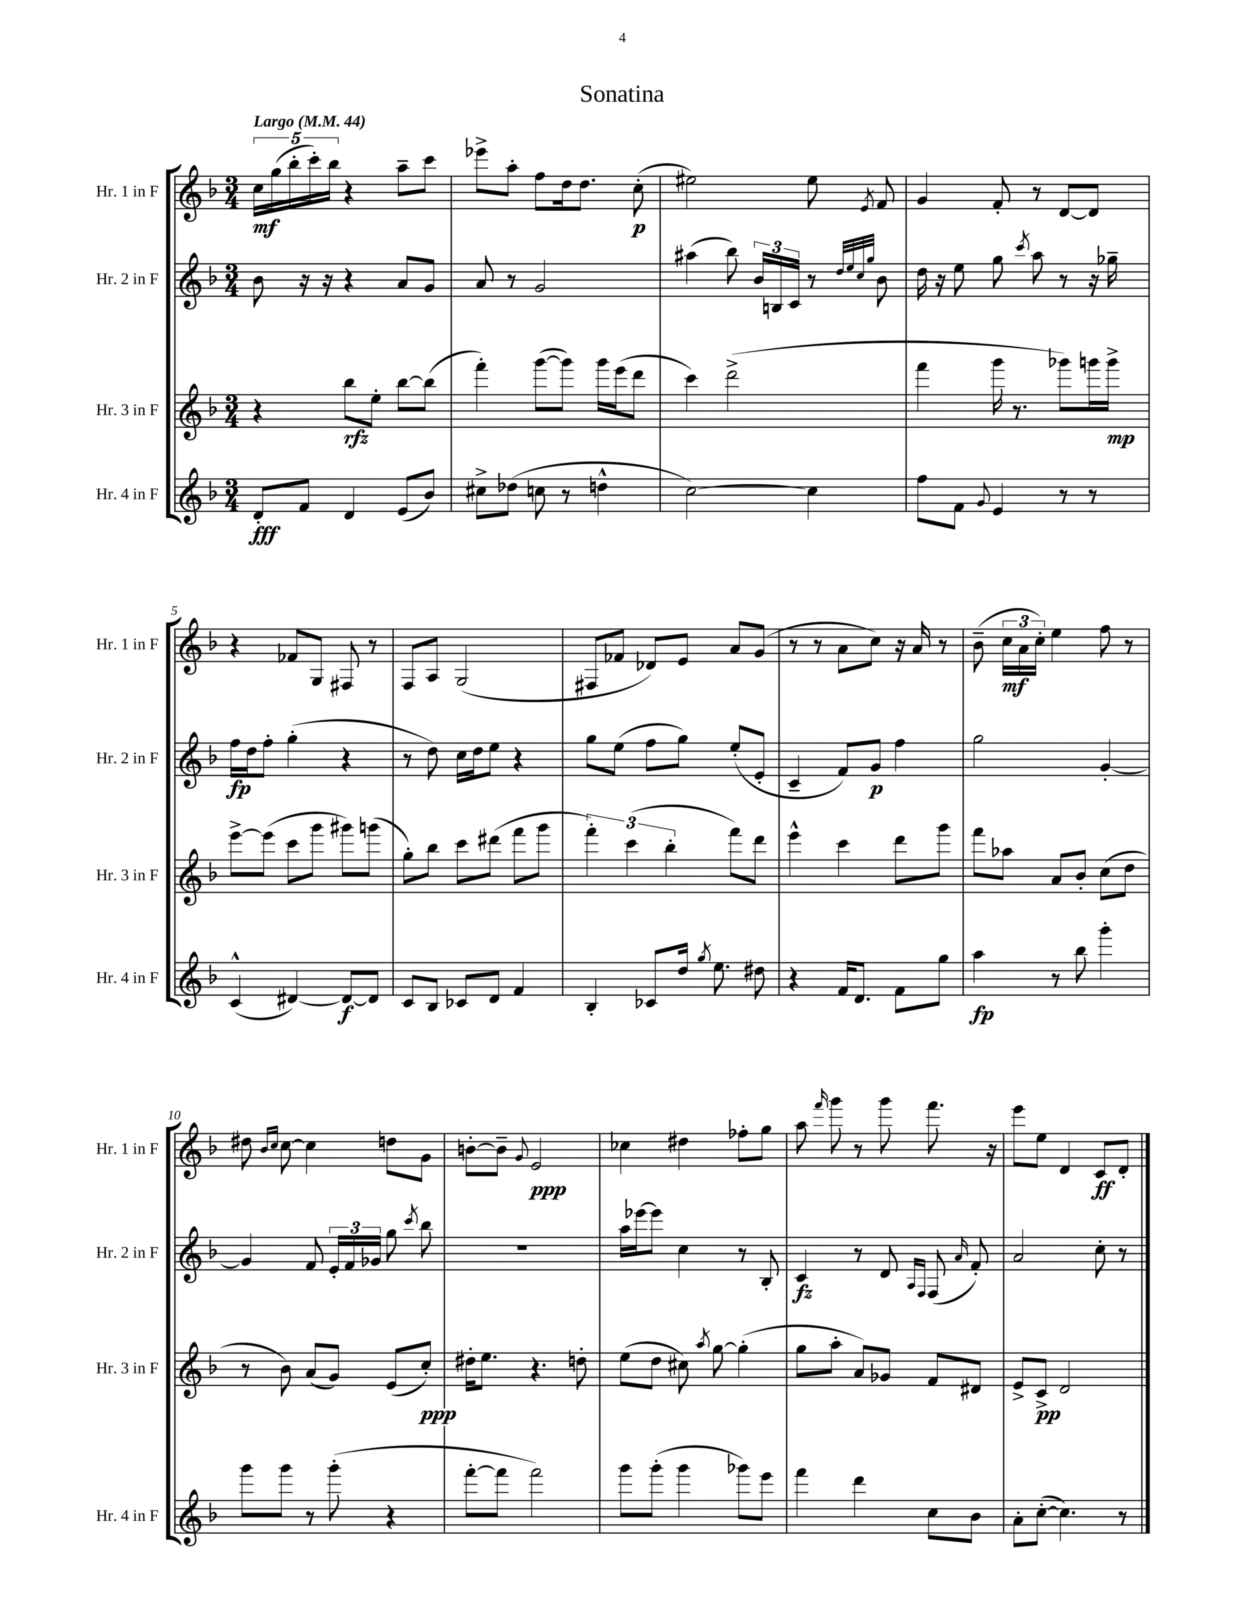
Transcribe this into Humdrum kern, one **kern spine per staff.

**kern	**dynam	**kern	**dynam	**kern	**dynam	**kern	**dynam
*part4	*part4	*part3	*part3	*part2	*part2	*part1	*part1
*staff4	*staff4	*staff3	*staff3	*staff2	*staff2	*staff1	*staff1
*I"Hr. 4 in F	*	*I"Hr. 3 in F	*	*I"Hr. 2 in F	*	*I"Hr. 1 in F	*
*I'Hr. 4 in F	*	*I'Hr. 3 in F	*	*I'Hr. 2 in F	*	*I'Hr. 1 in F	*
*clefG2	*	*clefG2	*	*clefG2	*	*clefG2	*
*k[b-]	*	*k[b-]	*	*k[b-]	*	*k[b-]	*
*M3/4	*	*M3/4	*	*M3/4	*	*M3/4	*
*MM44	*	*MM44	*	*MM44	*	*MM44	*
=1	=1	=1	=1	=1	=1	=1	=1
!	!	!	!	!	!	!LO:TX:a:B:t=Largo	!
8d'/L	fff	4r	.	8b-\	.	20cc\LL	mf
.	.	.	.	.	.	(20gg\	.
.	.	.	.	.	.	20bb-'\	.
8f/J	.	.	.	16r	.	.	.
.	.	.	.	.	.	20ccc'\)	.
.	.	.	.	16r	.	.	.
.	.	.	.	.	.	20bb-\JJ	.
4d/	.	8bb-\L	rfz	4r	.	4r	.
.	.	8ee'\J	.	.	.	.	.
(8e/L	.	[8bb-\L	.	8a/L	.	8aa~\L	.
8b-/J)	.	(8bb-\J]	.	8g/J	.	8ccc\J	.
=2	=2	=2	=2	=2	=2	=2	=2
8cc#X^\L	.	4fff'\)	.	8a/	.	8eee-X^\L	.
(8dd-X\J	.	.	.	8r	.	8aa'\J	.
8ccn\	.	([8ggg\L	.	2g/	.	8ff\L	.
8r	.	8ggg\J])	.	.	.	16dd\k	.
.	.	.	.	.	.	8.dd\J	.
4ddn^^\	.	16ggg\LL	.	.	.	.	.
.	.	(16eee\J	.	.	.	.	.
.	.	8ddd\J	.	.	.	(8cc'\	p
=3	=3	=3	=3	=3	=3	=3	=3
[2cc\)	.	4ccc\)	.	(4aa#X\	.	2ee#X\)	.
.	.	(2ddd^\	.	8bb-\)	.	.	.
.	.	.	.	24b-/LL	.	.	.
.	.	.	.	24Bn/	.	.	.
.	.	.	.	24c/JJ	.	.	.
4cc\]	.	.	.	8r	.	8ee#\	.
.	.	.	.	32qqdd/LLL	.	.	.
.	.	.	.	32qqee/	.	.	.
.	.	.	.	32qqcc/	.	.	.
.	.	.	.	32qqgg/JJJ	.	8qe/	.
.	.	.	.	8b-\	.	8f/	.
=4	=4	=4	=4	=4	=4	=4	=4
8ff\L	.	4fff\	.	16dd\	.	4g/	.
.	.	.	.	16r	.	.	.
8f\J	.	.	.	8ee\	.	.	.
8qqg/	.	.	.	.	.	.	.
4e/	.	16ggg\	.	8gg\	.	8f'/	.
.	.	8.r	.	.	.	.	.
.	.	.	.	8qccc/	.	.	.
.	.	.	.	8aa\	.	8r	.
8r	.	8ggg-X\L)	.	8r	.	[8d/L	.
8r	.	16gggn\L	.	16r	.	8d/J]	.
.	.	16ggg^\JJ	mp	16gg-X~\	.	.	.
!!LO:LB:g=z
=5	=5	=5	=5	=5	=5	=5	=5
(4c^^/	.	[8eee^\L	.	16ff\LL	fp	4r	.
.	.	.	.	16dd\J	.	.	.
.	.	(8eee\J]	.	8ff'\J	.	.	.
[4d#X/)	.	8ccc\L	.	(4gg'\	.	8f-X/L	.
.	.	8ggg\J	.	.	.	8G/J	.
8d#/L_	f	8ggg#X\L)	.	4r	.	8F#X/	.
8d#/J]	.	(8gggn\J	.	.	.	8r	.
=6	=6	=6	=6	=6	=6	=6	=6
8c/L	.	8gg'\L)	.	8r	.	8F/L	.
8B-/J	.	8bb-\J	.	8dd\)	.	8A/J	.
8c-X/L	.	8ccc\L	.	16cc\LL	.	(2G/	.
.	.	.	.	16dd\J	.	.	.
8d/J	.	(8ddd#X\J	.	8ee\J	.	.	.
4f/	.	8fff\L	.	4r	.	.	.
.	.	8ggg\J	.	.	.	.	.
=7	=7	=7	=7	=7	=7	=7	=7
4B-'/	.	6fff'\)	.	8gg\L	.	8F#X/L	.
.	.	.	.	(8ee\J	.	8f-X/J	.
.	.	(6ccc\	.	.	.	.	.
8c-X/L	.	.	.	8ff\L	.	8d-X/L)	.
.	.	6bb-'\	.	.	.	.	.
16dd/Jk	.	.	.	8gg\J)	.	8e/J	.
8qgg/	.	.	.	.	.	.	.
8.ee\	.	.	.	.	.	.	.
.	.	8fff\L)	.	(8ee'/L	.	8a/L	.
8dd#X\	.	8ddd\J	.	8e'/J	.	(8g/J	.
=8	=8	=8	=8	=8	=8	=8	=8
4r	.	4eee^^\	.	4c~/	.	8r	.
.	.	.	.	.	.	8r	.
16f/KL	.	4ccc\	.	8f/L)	.	8a\L	.
8.d/J	.	.	.	.	.	.	.
.	.	.	.	8g/J	p	8cc\J)	.
8f\L	.	8ddd\L	.	4ff\	.	16r	.
.	.	.	.	.	.	16a/	.
8gg\J	.	8ggg\J	.	.	.	8r	.
=9	=9	=9	=9	=9	=9	=9	=9
4aa\	fp	8fff\L	.	2gg\	.	(8b-~\	.
.	.	8aa-X\J	.	.	.	24cc\LL	mf
.	.	.	.	.	.	24a\	.
.	.	.	.	.	.	24cc'\JJ)	.
8r	.	8a/L	.	.	.	4ee\	.
8bb-\	.	8b-'/J	.	.	.	.	.
4ggg'\	.	(8cc\L	.	[4g'/	.	8ff\	.
.	.	8dd\J	.	.	.	8r	.
!!LO:LB:g=z
=10	=10	=10	=10	=10	=10	=10	=10
8ggg\L	.	8r	.	4g/]	.	8dd#X\	.
.	.	.	.	.	.	16qqb-/LL	.
.	.	.	.	.	.	16qqcc/JJ	.
8ggg\J	.	8b-\)	.	.	.	[8cc\	.
8r	.	(8a/L	.	8f/	.	4cc\]	.
(8ggg'\	.	8g/J)	.	24e'/LL	.	.	.
.	.	.	.	24f/	.	.	.
.	.	.	.	24g-X/JJ	.	.	.
4r	.	(8e/L	.	8gg\	.	8ddn\L	.
.	.	.	.	8qccc/	.	.	.
.	.	8cc'/J)	ppp	8bb-\	.	8g\J	.
=11	=11	=11	=11	=11	=11	=11	=11
[8fff'\L	.	16dd#X'\KL	.	2.r	.	[8bn'\L	.
.	.	8.ee\J	.	.	.	.	.
8fff\J]	.	.	.	.	.	8b~\J]	.
.	.	.	.	.	.	8qqg/	.
2fff\)	.	4.r	.	.	.	2e/	ppp
.	.	8ddn'\	.	.	.	.	.
=12	=12	=12	=12	=12	=12	=12	=12
8ggg\L	.	(8ee\L	.	16aa\LL	.	4cc-X\	.
.	.	.	.	[16eee-X\J	.	.	.
(8ggg'\J	.	8dd\J	.	8eee-\J]	.	.	.
4ggg\	.	8cc#X\)	.	4cc\	.	4dd#X\	.
.	.	8qaa/	.	.	.	.	.
.	.	[8gg\	.	.	.	.	.
8ggg-X\L)	.	(4gg'\]	.	8r	.	8ff-X'\L	.
8eee\J	.	.	.	8B-'/	.	8gg\J	.
=13	=13	=13	=13	=13	=13	=13	=13
4fff\	.	8gg\L	.	4c/	fz	8aa\	.
.	.	.	.	.	.	16qqfff/	.
.	.	8aa'\J	.	.	.	8ggg\	.
4ddd\	.	8a/L)	.	8r	.	8r	.
.	.	8g-X/J	.	8d/	.	8ggg\	.
.	.	.	.	16qqA/LL	.	.	.
.	.	.	.	16qqF/JJ	.	.	.
8cc\L	.	8f/L	.	(8F/	.	8.fff\	.
.	.	.	.	16qqa/	.	.	.
8b-\J	.	8d#X/J	.	8f'/)	.	.	.
.	.	.	.	.	.	16r	.
=14	=14	=14	=14	=14	=14	=14	=14
8a'\L	.	8e^/L	.	2a/	.	8eee\L	.
([8cc'\J	.	8c^/J	pp	.	.	8ee\J	.
4.cc\])	.	2d/	.	.	.	4d/	.
.	.	.	.	8cc'\	.	8c/L	ff
8r	.	.	.	8r	.	8d'/J	.
==	==	==	==	==	==	==	==
*-	*-	*-	*-	*-	*-	*-	*-
